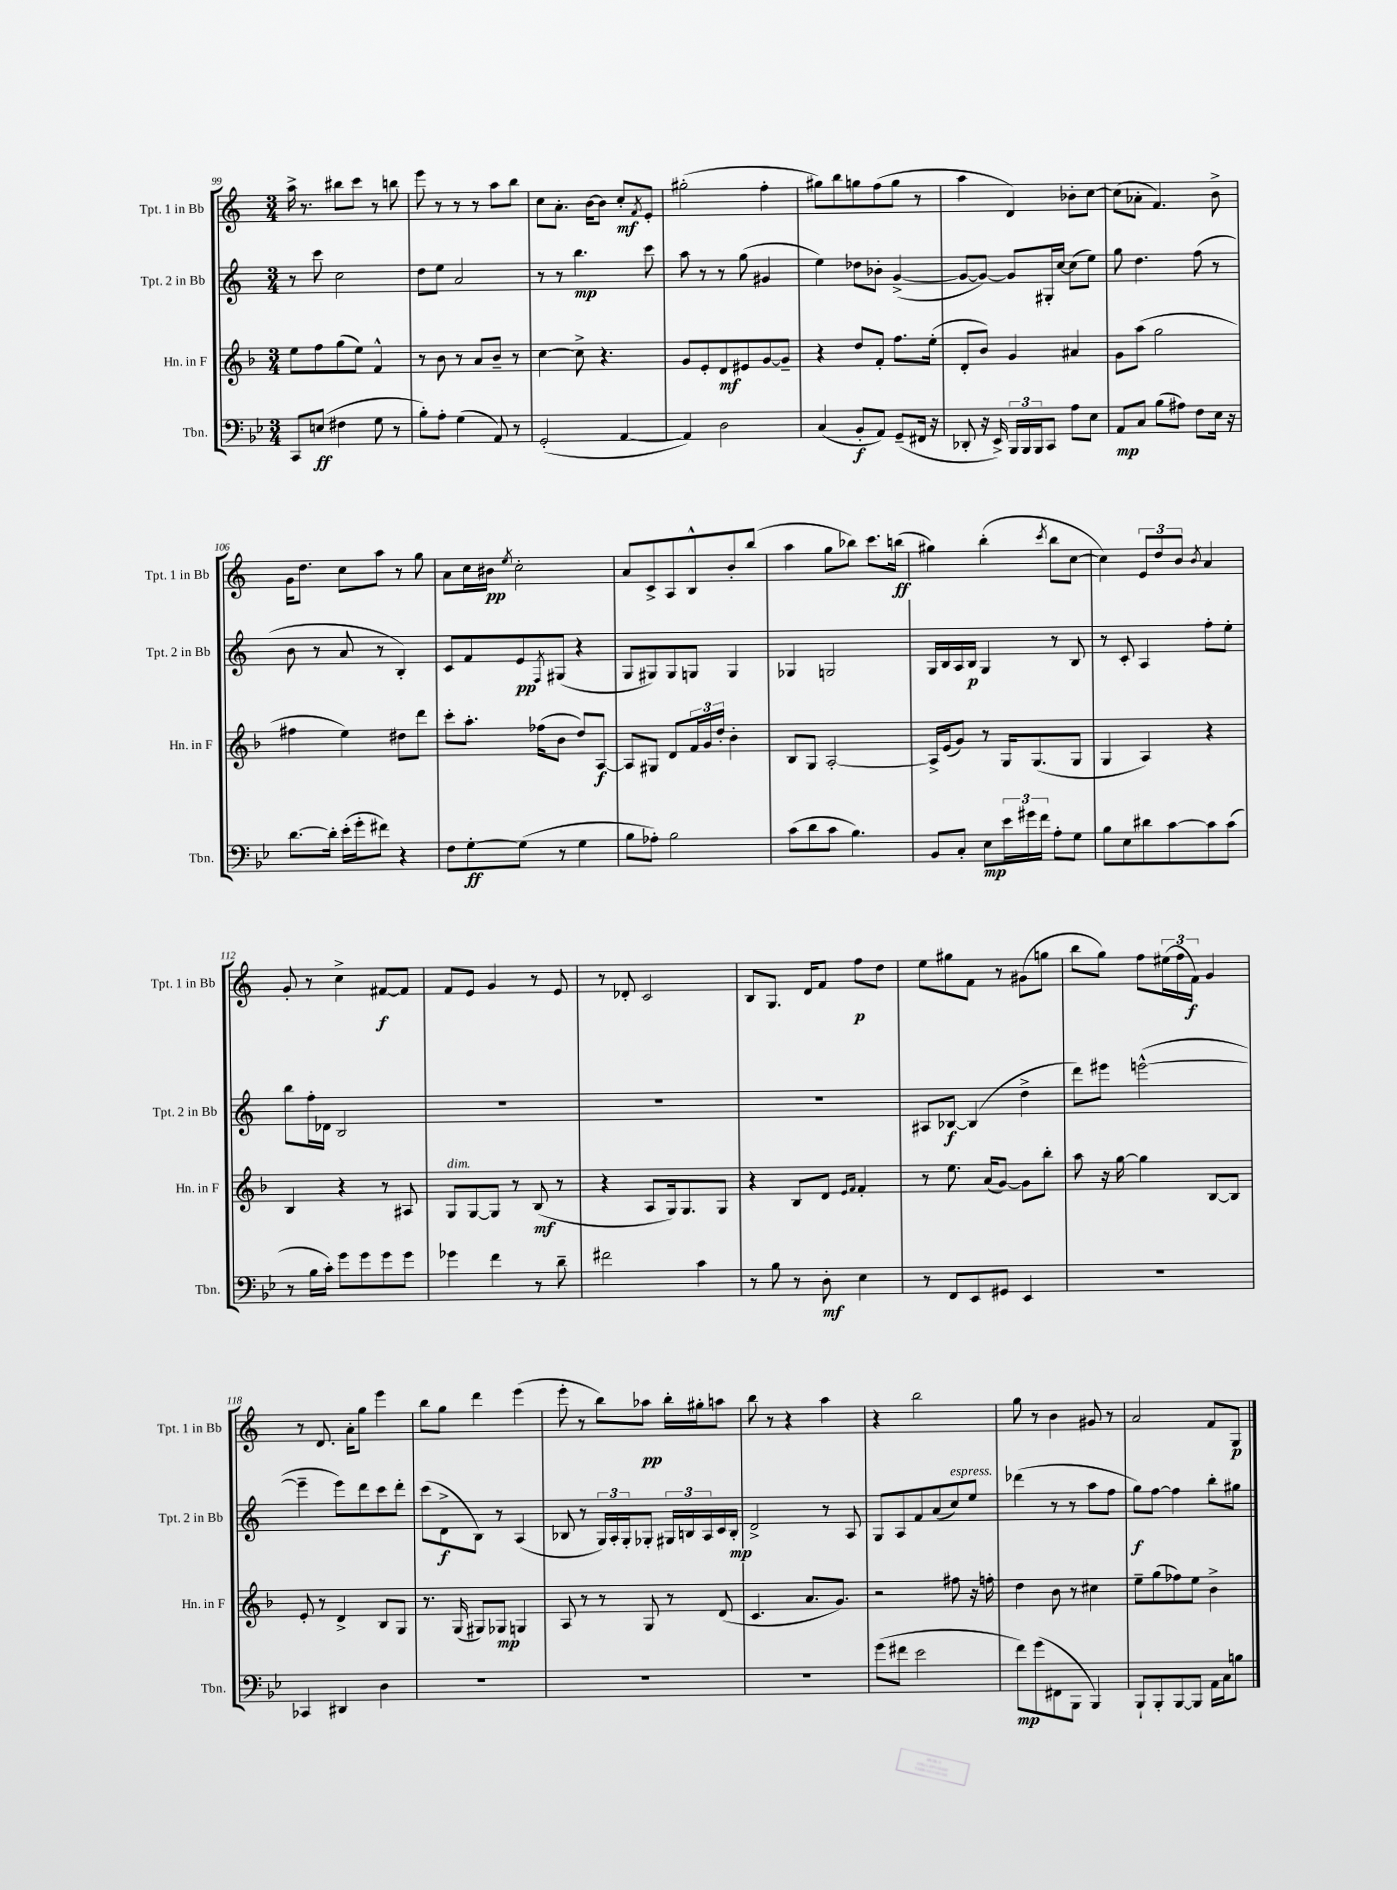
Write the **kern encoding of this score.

**kern	**dynam	**kern	**dynam	**kern	**dynam	**kern	**dynam
*part4	*part4	*part3	*part3	*part2	*part2	*part1	*part1
*staff4	*staff4	*staff3	*staff3	*staff2	*staff2	*staff1	*staff1
*I"Tbn.	*	*I"Hn. in F	*	*I"Tpt. 2 in Bb	*	*I"Tpt. 1 in Bb	*
*I'Tbn.	*	*I'Hn. in F	*	*I'Tpt. 2 in Bb	*	*I'Tpt. 1 in Bb	*
*clefF4	*	*clefG2	*	*clefG2	*	*clefG2	*
*k[b-e-]	*	*k[b-]	*	*k[]	*	*k[]	*
*M3/4	*	*M3/4	*	*M3/4	*	*M3/4	*
=99	=99	=99	=99	=99	=99	=99	=99
8CC/L	.	8ee\L	.	8r	.	16aa^\	.
.	.	.	.	.	.	8.r	.
(8En/J	ff	8ff\	.	8ccc\	.	.	.
4F#X\	.	(8gg\	.	2cc\	.	8bb#X\L	.
.	.	8ee\J)	.	.	.	8ccc\J	.
8G\	.	4f^^/	.	.	.	8r	.
8r	.	.	.	.	.	8bbn\	.
=100	=100	=100	=100	=100	=100	=100	=100
8B-'\L)	.	8r	.	8dd\L	.	8eee\	.
8A'\J	.	8b-\	.	8ee\J	.	8r	.
(4G\	.	8r	.	2a/	.	8r	.
.	.	8a/L	.	.	.	8r	.
8AA/)	.	8b-~/J	.	.	.	8aa\L	.
8r	.	8r	.	.	.	8bb\J	.
=101	=101	=101	=101	=101	=101	=101	=101
(2GG'/	.	[4cc\	.	8r	.	8cc\L	.
.	.	.	.	8r	.	8.a'\J	.
.	.	8cc^\]	.	4.bb\	mp	.	.
.	.	.	.	.	.	[16b\KL	.
.	.	4.r	.	.	.	8b\J]	.
[4AA/	.	.	.	.	.	8cc'/L	mf
.	.	.	.	.	.	8qf/	.
.	.	.	.	8ccc\	.	8e'/J	.
=102	=102	=102	=102	=102	=102	=102	=102
4AA/])	.	8g/L	.	8aa\	.	(2gg#X'\	.
.	.	8e'/	.	8r	.	.	.
2D\	.	8d/	mf	8r	.	.	.
.	.	8e#X/	.	(8gg\	.	.	.
.	.	[8g/	.	4g#X/	.	4ff'\	.
.	.	8g~/J]	.	.	.	.	.
=103	=103	=103	=103	=103	=103	=103	=103
(4C/	.	4r	.	4ee\)	.	8gg#X\L)	.
.	.	.	.	.	.	8bb\	.
8BB-'/L	f	8dd/L	.	8dd-X\L	.	8ggn\	.
8AA/J)	.	8f'/J	.	8b-X'\J	.	(8ff\	.
(8GG~/L	.	8.ff\L	.	([4g^/	.	8gg\J	.
16FF#X/Jk	.	.	.	.	.	8r	.
16r	.	(16ee'\Jk	.	.	.	.	.
=104	=104	=104	=104	=104	=104	=104	=104
8DD-X'/	.	8d'/L	.	8g/L_	.	4aa\	.
16r	.	8b-/J)	.	8g/J_)	.	.	.
16EE-^/)	.	.	.	.	.	.	.
24BBB-/LL	.	4g/	.	8g/L]	.	4d/)	.
24BBB-/	.	.	.	.	.	.	.
24BBB-/J	.	.	.	.	.	.	.
8CC/J	.	.	.	16G#X'/L	.	.	.
.	.	.	.	[16cc/JJ	.	.	.
8A\L	.	4a#X/	.	(8cc\L]	.	8b-X'\L	.
8E-\J	.	.	.	8ee\J)	.	[8cc\J	.
=105	=105	=105	=105	=105	=105	=105	=105
8AA/L	mp	8g\L	.	8gg\	.	(8cc\L]	.
8C/J	.	(8aa\J	.	4.dd\	.	8a-X'\J	.
(8B-\L	.	2gg\	.	.	.	4.f/)	.
8A#X\J)	.	.	.	.	.	.	.
8F\L	.	.	.	(8ff\	.	.	.
16E-\Jk	.	.	.	8r	.	8b^\	.
16r	.	.	.	.	.	.	.
!!LO:LB:g=z
=106	=106	=106	=106	=106	=106	=106	=106
[8.d\L	.	4ff#X\	.	8b\	.	16g\KL	.
.	.	.	.	.	.	8.dd\J	.
.	.	.	.	8r	.	.	.
16d'\Jk]	.	.	.	.	.	.	.
(16e-'\LL	.	4ee\)	.	8a/	.	8cc\L	.
16g'\J	.	.	.	.	.	.	.
8f#X\J)	.	.	.	8r	.	8aa\J	.
4r	.	8dd#X\L	.	4B'/)	.	8r	.
.	.	8ddd\J	.	.	.	8gg\	.
=107	=107	=107	=107	=107	=107	=107	=107
8F\L	.	8ccc'\L	.	8c/L	.	8a\L	.
[8G'\	ff	8.aa'\J	.	8f/	.	16cc\L	.
.	.	.	.	.	.	16b#X\JJ	pp
.	.	.	.	.	.	8qee/	.
(8G\J]	.	.	.	8e/	pp	2cc'\	.
.	.	(16ff-X\KL	.	.	.	.	.
.	.	.	.	8qF/	.	.	.
8r	.	8b-\J	.	(8G#X/J	.	.	.
4G\	.	8dd/L)	.	4r	.	.	.
.	.	[8A/J	f	.	.	.	.
=108	=108	=108	=108	=108	=108	=108	=108
8B-\L	.	8A/L]	.	8G/L	.	8a/L	.
8A-X'\J)	.	8G#X/J	.	8G#X/)	.	8c^/	.
2B-\	.	8d/L	.	8G#/	.	8A/	.
.	.	24f/L	.	8Gn/J	.	8B^^/	.
.	.	24g/	.	.	.	.	.
.	.	24dd'/JJ	.	.	.	.	.
.	.	4b-'\	.	4G/	.	8b'/	.
.	.	.	.	.	.	(8bb/J	.
=109	=109	=109	=109	=109	=109	=109	=109
(8c\L	.	8B-/L	.	4G-X/	.	4aa\	.
8d\	.	8G/J	.	.	.	.	.
8c\J	.	[2A'/	.	2Gn/	.	8gg\L	.
4.B-\)	.	.	.	.	.	8bb-X\J)	.
.	.	.	.	.	.	8.ccc\L	.
.	.	.	.	.	.	(16bbn\Jk	ff
=110	=110	=110	=110	=110	=110	=110	=110
8BB-/L	.	16A^/LL]	.	16G/LL	.	4gg#X\)	.
.	.	(16e/J	.	16B/	.	.	.
8C'/J	.	8g/J)	.	16A/	.	.	.
.	.	.	.	16B/JJ	p	.	.
8E-\L	mp	8r	.	4G/	.	(4bb'\	.
24e-\L	.	16G/KL	.	.	.	.	.
24g#X\	.	.	.	.	.	.	.
.	.	(8.G/	.	.	.	.	.
24f\JJ	.	.	.	.	.	.	.
.	.	.	.	.	.	8qccc/	.
8A'\L	.	.	.	8r	.	8bb\L	.
8G\J	.	8G/J	.	8B/	.	[8cc\J	.
=111	=111	=111	=111	=111	=111	=111	=111
8B-\L	.	4G/	.	8r	.	4cc\])	.
8E-\	.	.	.	8c'/	.	.	.
8d#X\	.	4A/)	.	4A/	.	12e/L	.
.	.	.	.	.	.	12dd/	.
[8c\	.	.	.	.	.	.	.
.	.	.	.	.	.	12b/J	.
.	.	.	.	.	.	8qb/	.
8c\]	.	4r	.	8ff'\L	.	4a/	.
(8c\J	.	.	.	8ee'\J	.	.	.
!!LO:LB:g=z
=112	=112	=112	=112	=112	=112	=112	=112
8r	.	4B-/	.	8bb\L	.	8g'/	.
16B-\LL	.	.	.	16ff'\L	.	8r	.
16c'\JJ)	.	.	.	16d-X\JJ	.	.	.
8g\L	.	4r	.	2B/	.	4cc^\	.
8g\	.	.	.	.	.	.	.
8g\	.	8r	.	.	.	[8f#X/L	f
8g\J	.	8A#X/	.	.	.	8f#/J]	.
=113	=113	=113	=113	=113	=113	=113	=113
!	!	!LO:TX:a:i:t=dim.	!	!	!	!	!
4g-X\	.	8G/L	.	2.r	.	8f/L	.
.	.	[8G/	.	.	.	8e/J	.
4f\	.	8G/J]	.	.	.	4g/	.
.	.	8r	.	.	.	.	.
8r	.	(8B-/	mf	.	.	8r	.
8d~\	.	8r	.	.	.	8e/	.
=114	=114	=114	=114	=114	=114	=114	=114
2f#X\	.	4r	.	2.r	.	8r	.
.	.	.	.	.	.	8d-X'/	.
.	.	8A/L	.	.	.	2c/	.
.	.	16G/k)	.	.	.	.	.
.	.	8.G/	.	.	.	.	.
4c\	.	.	.	.	.	.	.
.	.	8G/J	.	.	.	.	.
=115	=115	=115	=115	=115	=115	=115	=115
8r	.	4r	.	2.r	.	8B/L	.
8B-\	.	.	.	.	.	8.G/J	.
8r	.	8B-/L	.	.	.	.	.
.	.	.	.	.	.	16d/KL	.
8D'\	mf	8d/J	.	.	.	8f/J	.
.	.	16qqe/LL	.	.	.	.	.
.	.	16qqf/JJ	.	.	.	.	.
4E-\	.	4f'/	.	.	.	8ff\L	p
.	.	.	.	.	.	8dd\J	.
=116	=116	=116	=116	=116	=116	=116	=116
8r	.	8r	.	8A#X/L	.	8ee\L	.
8FF/L	.	8.ee\	.	[8B-X/J	f	8gg#X\	.
8EE-/	.	.	.	(4B-/]	.	8f\J	.
.	.	(16a/KL	.	.	.	.	.
8GG#X/J	.	[8g/J)	.	.	.	8r	.
4EE-/	.	8g\L]	.	4dd^\	.	(8g#X\L	.
.	.	8bb-'\J	.	.	.	8ggn\J	.
=117	=117	=117	=117	=117	=117	=117	=117
2.r	.	8aa\	.	8ddd\L)	.	8bb\L	.
.	.	16r	.	8eee#X\J	.	8gg\J)	.
.	.	[16gg\	.	.	.	.	.
.	.	4gg\]	.	([2eeen^^\	.	8ff\L	.
.	.	.	.	.	.	(24ee#X\L	.
.	.	.	.	.	.	24ff\	.
.	.	.	.	.	.	24f\JJ)	f
.	.	[8B-/L	.	.	.	4g/	.
.	.	8B-/J]	.	.	.	.	.
!!LO:LB:g=z
=118	=118	=118	=118	=118	=118	=118	=118
4CC-X/	.	8e'/	.	4eee~\]	.	8r	.
.	.	8r	.	.	.	8.d/	.
4DD#X/	.	4d^/	.	8eee\L)	.	.	.
.	.	.	.	.	.	16a'\KL	.
.	.	.	.	8ddd\	.	8gg\J	.
4D\	.	8B-/L	.	8ccc\	.	4eee\	.
.	.	8G/J	.	8ddd'\J	.	.	.
=119	=119	=119	=119	=119	=119	=119	=119
2.r	.	8.r	.	(8ccc\L	.	8bb\L	.
.	.	.	.	8d^\	f	8gg\J	.
.	.	(16G/	.	.	.	.	.
.	.	8G#X/L)	.	8B\J)	.	4ddd\	.
.	.	8G-X/J	mp	8r	.	.	.
.	.	4Gn/	.	(4A/	.	(4eee\	.
=120	=120	=120	=120	=120	=120	=120	=120
2.r	.	8A/	.	8B-X/	.	8eee'\	.
.	.	8r	.	8r	.	8r	.
.	.	8r	.	24G/LL)	.	8bb\L)	.
.	.	.	.	24A'/	.	.	.
.	.	.	.	24G'/J	.	.	.
.	.	8G/	.	8G-X'/J	.	8aa-X\J	pp
.	.	8r	.	24G#X/LL	.	16bb'\LL	.
.	.	.	.	24Bn/	.	.	.
.	.	.	.	.	.	16gg#X'\J	.
.	.	.	.	24A/	.	.	.
.	.	(8d/	.	16c/	.	8aan\J	.
.	.	.	.	16B'/JJ	mp	.	.
=121	=121	=121	=121	=121	=121	=121	=121
2.r	.	4.c/	.	2d^/	.	8bb\	.
.	.	.	.	.	.	8r	.
.	.	.	.	.	.	4r	.
.	.	8.a/L	.	.	.	.	.
.	.	.	.	8r	.	4aa\	.
.	.	8.g/J)	.	.	.	.	.
.	.	.	.	8A/	.	.	.
=122	=122	=122	=122	=122	=122	=122	=122
(8g\L	.	2r	.	8G/L	.	4r	.
8f#X\J	.	.	.	8A/	.	.	.
2e-\	.	.	.	8f/	.	2bb\	.
.	.	.	.	(8a/	.	.	.
!	!	!	!	!LO:TX:a:i:t=espress.	!	!	!
.	.	8ff#X\	.	8cc/)	.	.	.
.	.	16r	.	8ee/J	.	.	.
.	.	16ffn'\	.	.	.	.	.
=123	=123	=123	=123	=123	=123	=123	=123
8f\L)	mp	4dd\	.	(4ddd-X\	.	8gg\	.
(8g\	.	.	.	.	.	8r	.
8FF#X\	.	8b-\	.	8r	.	4b\	.
8BBB-\J	.	8r	.	8r	.	.	.
4BBB-/)	.	4cc#X\	.	8aa\L	.	8g#X/	.
.	.	.	.	8ff\J	.	8r	.
=124	=124	=124	=124	=124	=124	=124	=124
8BBB-`/L	.	8ee~\L	.	8gg\L)	f	2a/	.
8BBB-'/	.	(8gg\	.	[8ff\J	.	.	.
[8BBB-/	.	8ff-X\)	.	4ff\]	.	.	.
8BBB-/J]	.	8ee\J	.	.	.	.	.
16AA\LL	.	4b-^\	.	8bb'\L	.	8f/L	.
16C\J	.	.	.	.	.	.	.
8Bn\J	.	.	.	8gg#X\J	.	8G/J	p
==	==	==	==	==	==	==	==
*-	*-	*-	*-	*-	*-	*-	*-
